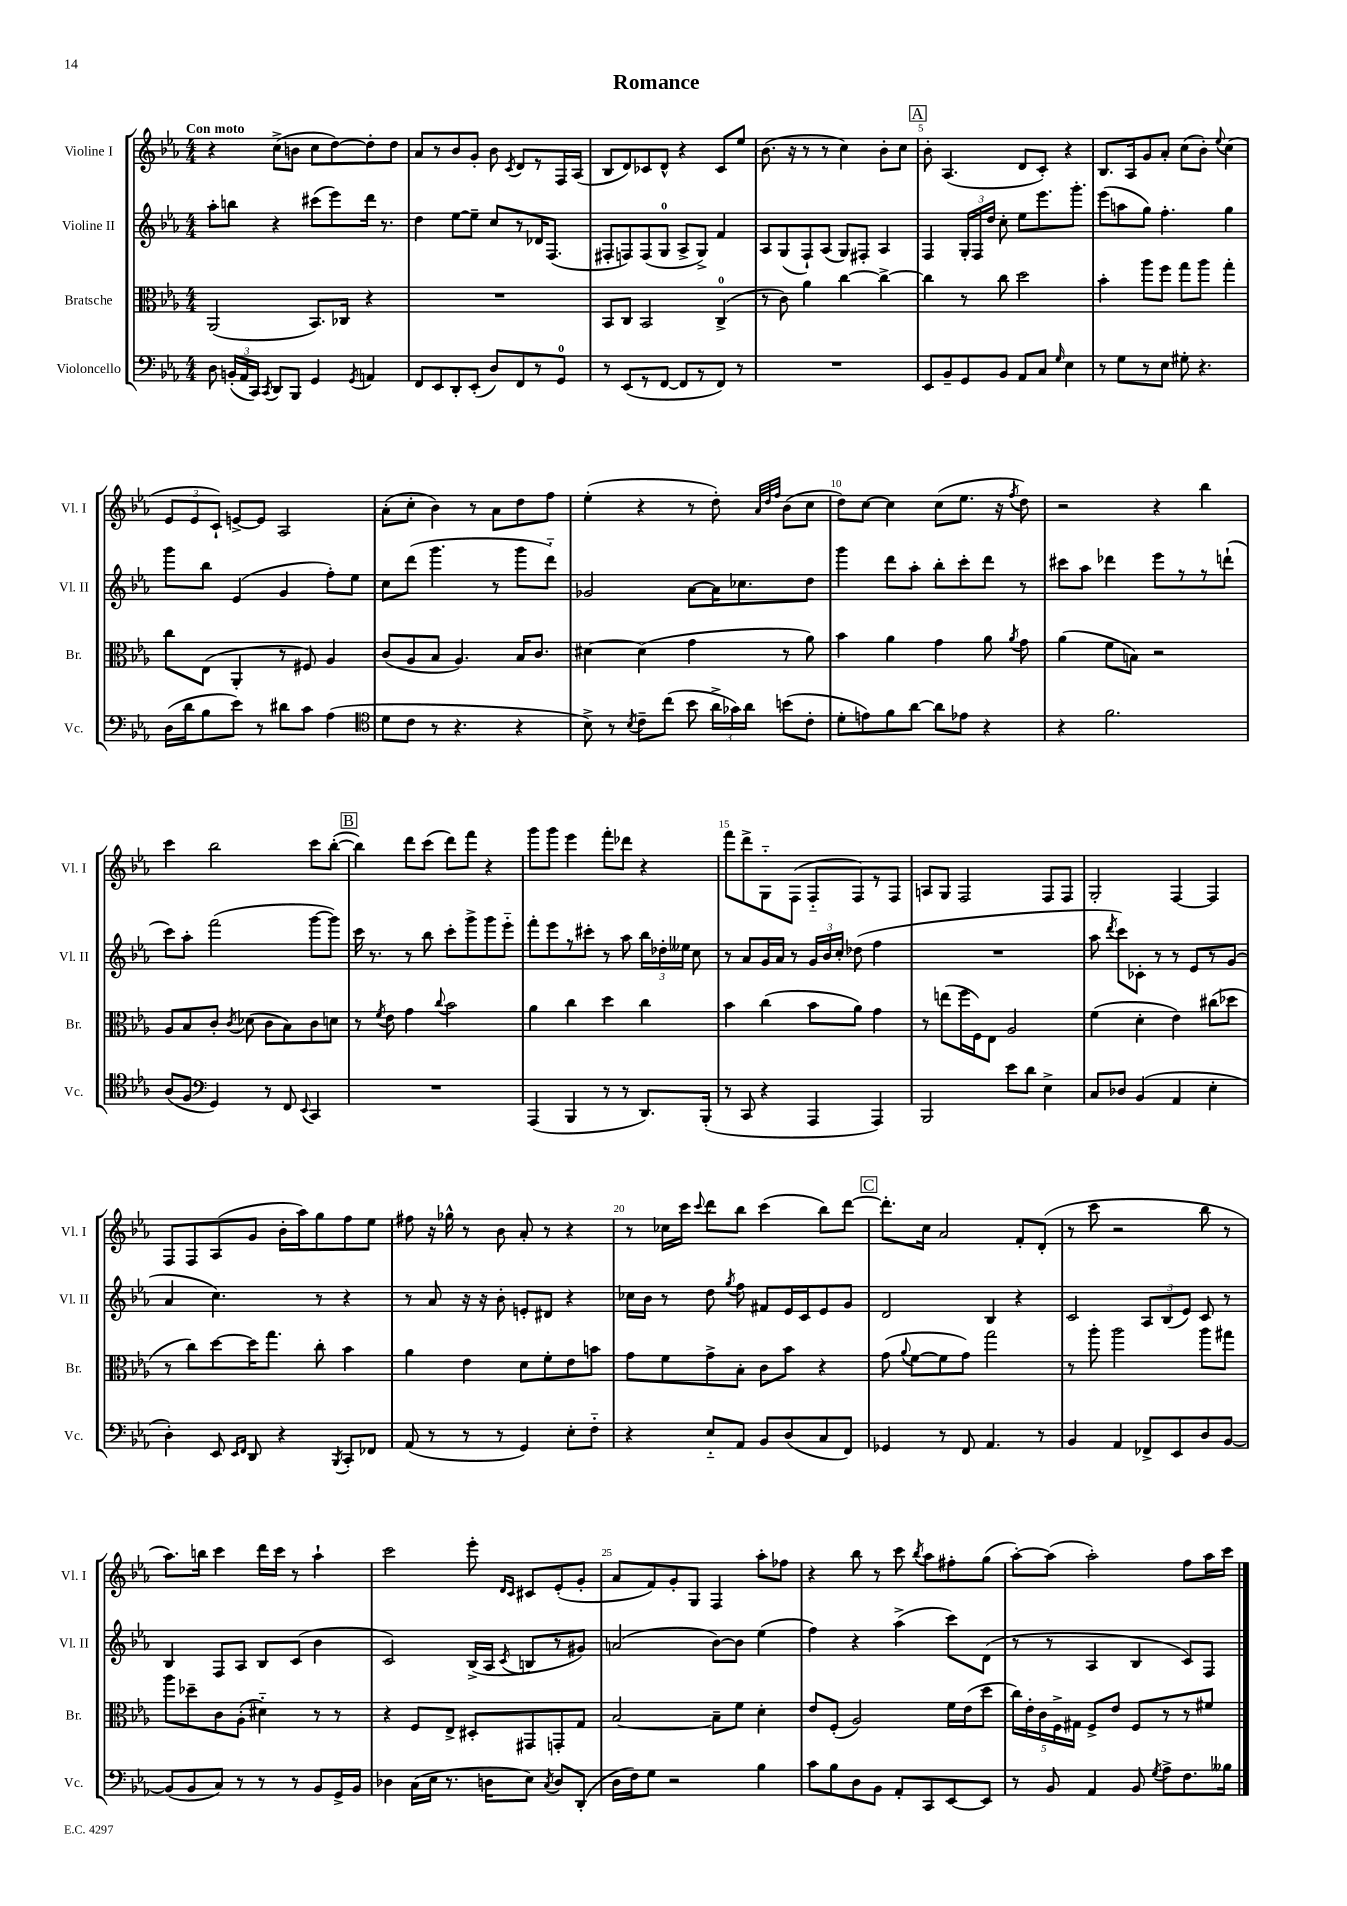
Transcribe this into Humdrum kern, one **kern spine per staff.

**kern	**kern	**kern	**kern
*staff4	*staff3	*staff2	*staff1
*clefF4	*clefC3	*clefG2	*clefG2
*k[b-e-a-]	*k[b-e-a-]	*k[b-e-a-]	*k[b-e-a-]
*M4/4	*M4/4	*M4/4	*M4/4
8D	(2AA-	8aa-'	4r
(24BB'	.	8bb	.
24AA-	.	.	.
24CC)	.	.	.
8qCC	.	.	.
8DD	.	4r	(8cc^
8BBB-	.	.	8b
4GG	8.BB-)	(8ccc#	8cc
.	.	8eee-)	[8dd)
.	16C-	.	.
8qGG	.	.	.
4AA	4r	16ddd	8dd']
.	.	8.r	.
.	.	.	8dd
=	=	=	=
8FF	1r	4dd	8a-
8EE-	.	.	8r
8DD'	.	[8ee-	8b-
(8EE-'	.	8ee-~]	8g'
8D)	.	8cc	8b-
.	.	.	8qc
8FF	.	8r	8d
8r	.	16d-	8r
.	.	(8.F	.
8GG	.	.	16F
.	.	.	(16A-
=	=	=	=
8r	8BB-	8F#'	8B-
(8EE-	8C	8F)	8d)
8r	2BB-	(8F	8c-
[8FF	.	8G	8d^^
8FF]	.	8A-^	4r
8r	.	8G^)	.
8FF)	(4C^	4f	8c-
8r	.	.	8ee-
=	=	=	=
1r	8r	8A-	(8.b-
.	8c)	(8G	.
.	.	.	16r
.	4a-	8F`)	8r
.	.	(8A-	8r
.	[4cc	8G)	4cc)
.	.	8F#'	.
.	4cc^_	4A-	8b-'
.	.	.	8cc
=	=	=	=
8EE-	4cc]	4F	8b-'
8BB-~	.	.	(4.A-
8GG	8r	24G'	.
.	.	24F	.
.	.	24dd	.
8BB-	8cc	8cc'	.
8AA-	2dd	8ee-	8d
8C	.	8.eee-	8c')
16qqG	.	.	.
4E-	.	.	4r
.	.	8.ggg'	.
=	=	=	=
8r	4b-'	(8eee-	8.B-
8G	.	8aa	.
.	.	.	16A-
8r	8aa-	8gg)	8g
8E-	8ff	4.ff'	8a-'
8G#'	8gg	.	(8cc
4.r	8aa-	.	8b-')
.	.	.	8qqee-
.	4gg'	4gg	(4cc
=	=	=	=
(16D	8cc	8ggg	12e-
16d	.	.	.
.	.	.	12e-
8B-	(8E-	8bb-	.
.	.	.	12c`)
8e-)	4AA-'	(4e-	[8e^
8r	.	.	8e]
8d#	8r	4g	2A-
8c	8F#)	.	.
(4A-	4A-	8ff')	.
.	.	8ee-	.
=	=	=	=
*clefC4	*	*	*
8d	(8c	8cc	(8a-'
8c	8A-	(8ddd	8cc'
8r	8B-	4.ggg	4b-)
4.r	4.A-)	.	.
.	.	.	8r
.	.	8r	8a-
4r	16B-	8ggg	8dd
.	8.c	.	.
.	.	8ddd'~)	8ff
=	=	=	=
8B-^)	[4d#	2g-	(4ee-'
8r	.	.	.
8qB-	.	.	.
8c~	(4d#]	.	4r
(8cc	.	.	.
8b-	4g	[8a-	8r
24a-^	.	16a-]	8dd')
24g-)	.	.	.
.	.	8.cc-	.
24a-	.	.	.
.	.	.	32qqa-
.	.	.	32qqdd
.	.	.	32qqff
(8b	8r	.	(8b-
8c'	8a-)	8dd	8cc
=	=	=	=
8d'	4b-	4ggg	8dd)
8e)	.	.	[8cc
8f	4a-	8ddd	4cc]
[8a-	.	8aa-'	.
8a-]	4g	8bb-'	(8cc
8e-	.	8ccc'	8.ee-
4r	8a-	8ddd	.
.	.	.	16r
.	8qa-	.	8qff
.	8g	8r	8dd)
=	=	=	=
4r	(4a-	8ccc#	2r
.	.	8aa-	.
2.f	8f	4ddd-	.
.	8B)	.	.
.	2r	8eee-	4r
.	.	8r	.
.	.	8r	4bb-
.	.	(8ddd`	.
=	=	=	=
(8A-	8A-	8ccc)	4ccc
8F	8B-	8aa-'	.
*clefF4	*	*	*
4GG)	8c'	(2fff	2bb-
.	8qc	.	.
.	(8d-	.	.
8r	8c	.	.
8FF	8B-)	.	.
8qqEE-	.	.	.
4CC	8c	[8ggg	8ccc
.	8d	8ggg])	([8bb-'
=	=	=	=
1r	8r	16ccc	4bb-])
.	.	8.r	.
.	8qf	.	.
.	8e-	.	.
.	4g	8r	8ddd
.	.	8bb-	(8ccc
.	8qqcc	.	.
.	2b-	8ccc'	8ddd)
.	.	8ggg^	8fff
.	.	8ggg	4r
.	.	8eee-'~	.
=	=	=	=
(4AAA-	4a-	8fff'	8ggg
.	.	8eee-	8ggg
4BBB-	4cc	8r	4eee-
.	.	8ccc#'	.
8r	4dd	8r	8fff'
8r	.	8aa-	8ddd-
8.DD)	4cc	24bb-	4r
.	.	24dd-'	.
.	.	24ee--	.
.	.	8cc	.
(16BBB-'	.	.	.
=	=	=	=
8r	4b-	8r	8fff
8CC	.	8a-	8ddd^
4r	(4cc	16g	8G'~
.	.	16a-	.
.	.	8r	(8F
4AAA-	8b-	24g	8F'~
.	.	24b-	.
.	.	24cc'	.
.	8a-)	(8dd-	8F)
4AAA-)	4g	4ff	8r
.	.	.	8F
=	=	=	=
2BBB-	8r	1r	8A
.	(8ee	.	8G
.	16ff	.	2F
.	16F)	.	.
.	8E-	.	.
8e-	2A-	.	.
8d	.	.	.
4E-^	.	.	8F
.	.	.	8F
=	=	=	=
8C	(4f	8aa-	2G'
.	.	8qddd	.
8D-	.	8ccc)	.
(4BB-	4d'	8c-'	.
.	.	8r	.
4AA-	4e-)	8r	[4F
.	.	8e-	.
4E-'	(8cc#	8r	4F]
.	8dd-	(8g	.
=	=	=	=
4D')	8r	4a-	8F
.	8cc)	.	8F
8EE-	[8dd	4.cc)	(8A-
16qqEE-	.	.	.
16qqFF	.	.	.
8DD	16dd]	.	8g
.	8.gg	.	.
4r	.	.	16b-'
.	.	.	16aa-)
.	8cc'	8r	8gg
8qBBB-	.	.	.
8CC'	4b-	4r	8ff
8FF-	.	.	8ee-
=	=	=	=
(8AA-	4a-	8r	8ff#
8r	.	8a-	16r
.	.	.	16gg-^^
8r	4e-	16r	8r
.	.	16r	.
8r	.	8b-'	8b-
4GG)	8d	8e'	8a-'
.	8f'	8d#	8r
8E-'	8e-	4r	4r
8F'~	8b	.	.
=	=	=	=
4r	8g	16cc-	8r
.	.	16b-	.
.	8f	8r	16cc-
.	.	.	16ccc
.	.	.	8qqccc
8E-'~	8g^	8dd	8ddd
.	.	8qgg	.
8AA-	8B-'	8ff	8bb-
8BB-	8c	8f#	(4ccc
(8D	8b-	16e-	.
.	.	16c	.
8C	4r	8e-	8bb-)
8FF)	.	8g	[8ddd
=	=	=	=
4GG-	(8g	2d	8.ddd']
.	8qqa-	.	.
.	[8f	.	.
.	.	.	16cc
8r	8f]	.	2a-
8FF	8g)	.	.
4.AA-	2gg	4B-	.
.	.	4r	8f'
8r	.	.	(8d'
=	=	=	=
4BB-	8r	2c	8r
.	8aa-'	.	8ccc
4AA-	2aa-	.	2r
8FF-^	.	12A-	.
.	.	(12B-	.
8EE-	.	.	.
.	.	12e-)	.
8D	8aa-	8c	8bb-
[8BB-	8gg#	8r	8r
=	=	=	=
(8BB-]	8aa-	4B-	8.aa-)
8BB-	8dd-~	.	.
.	.	.	16bb
8C)	8c	8F	4ccc
8r	(8A-'	8A-	.
8r	4d#'~)	8B-	16ddd
.	.	.	16ccc
8r	.	(8c	8r
8BB-	8r	4b-	4aa-`
16GG^	8r	.	.
16BB-	.	.	.
=	=	=	=
4D-	4r	2c)	2ccc
(16C	8F	.	.
16E-	.	.	.
8.r	8E-^	.	.
.	8D#'	(16B-^	8eee-'
16D	.	16A-	.
.	.	.	16qqd
.	.	8qc	16qqc
8E-)	8GG#	8B	8c#
8qC	.	.	.
8D	8GG'	8r	(8e-'
(8DD'	8G	8g#)	8g'
=	=	=	=
16D	[2B-	(2a	8a-
16F)	.	.	.
8G	.	.	8f)
2r	.	.	8g'
.	.	.	8G
.	8B-~]	[8b-)	4F
.	8f	8b-]	.
4B-	4d'	(4ee-	8aa-'
.	.	.	8ff-
=	=	=	=
8c	8e-	4ff)	4r
8B-	(8F'	.	.
8D	2A-)	4r	8bb-
8BB-	.	.	8r
8AA-'	.	(4aa-^	8ccc
.	.	.	8qbb-
8CC	.	.	8aa-
[8EE-	16f	8ccc)	8ff#'
.	(16e-	.	.
8EE-]	8dd	(8d	(8gg
=	=	=	=
8r	20cc)	8r	[8aa-')
.	20e-'	.	.
.	20c	.	.
8BB-	.	8r	(8aa-]
.	20F^	.	.
.	20G#	.	.
4AA-	8F^	4A-	2aa-')
.	8e-	.	.
8BB-	8F	4B-	.
8qG	.	.	.
8A-^	8r	.	.
8.F	8r	8c)	8ff
.	8f#	8F	16aa-
16B--	.	.	16ccc
==	==	==	==
*-	*-	*-	*-
